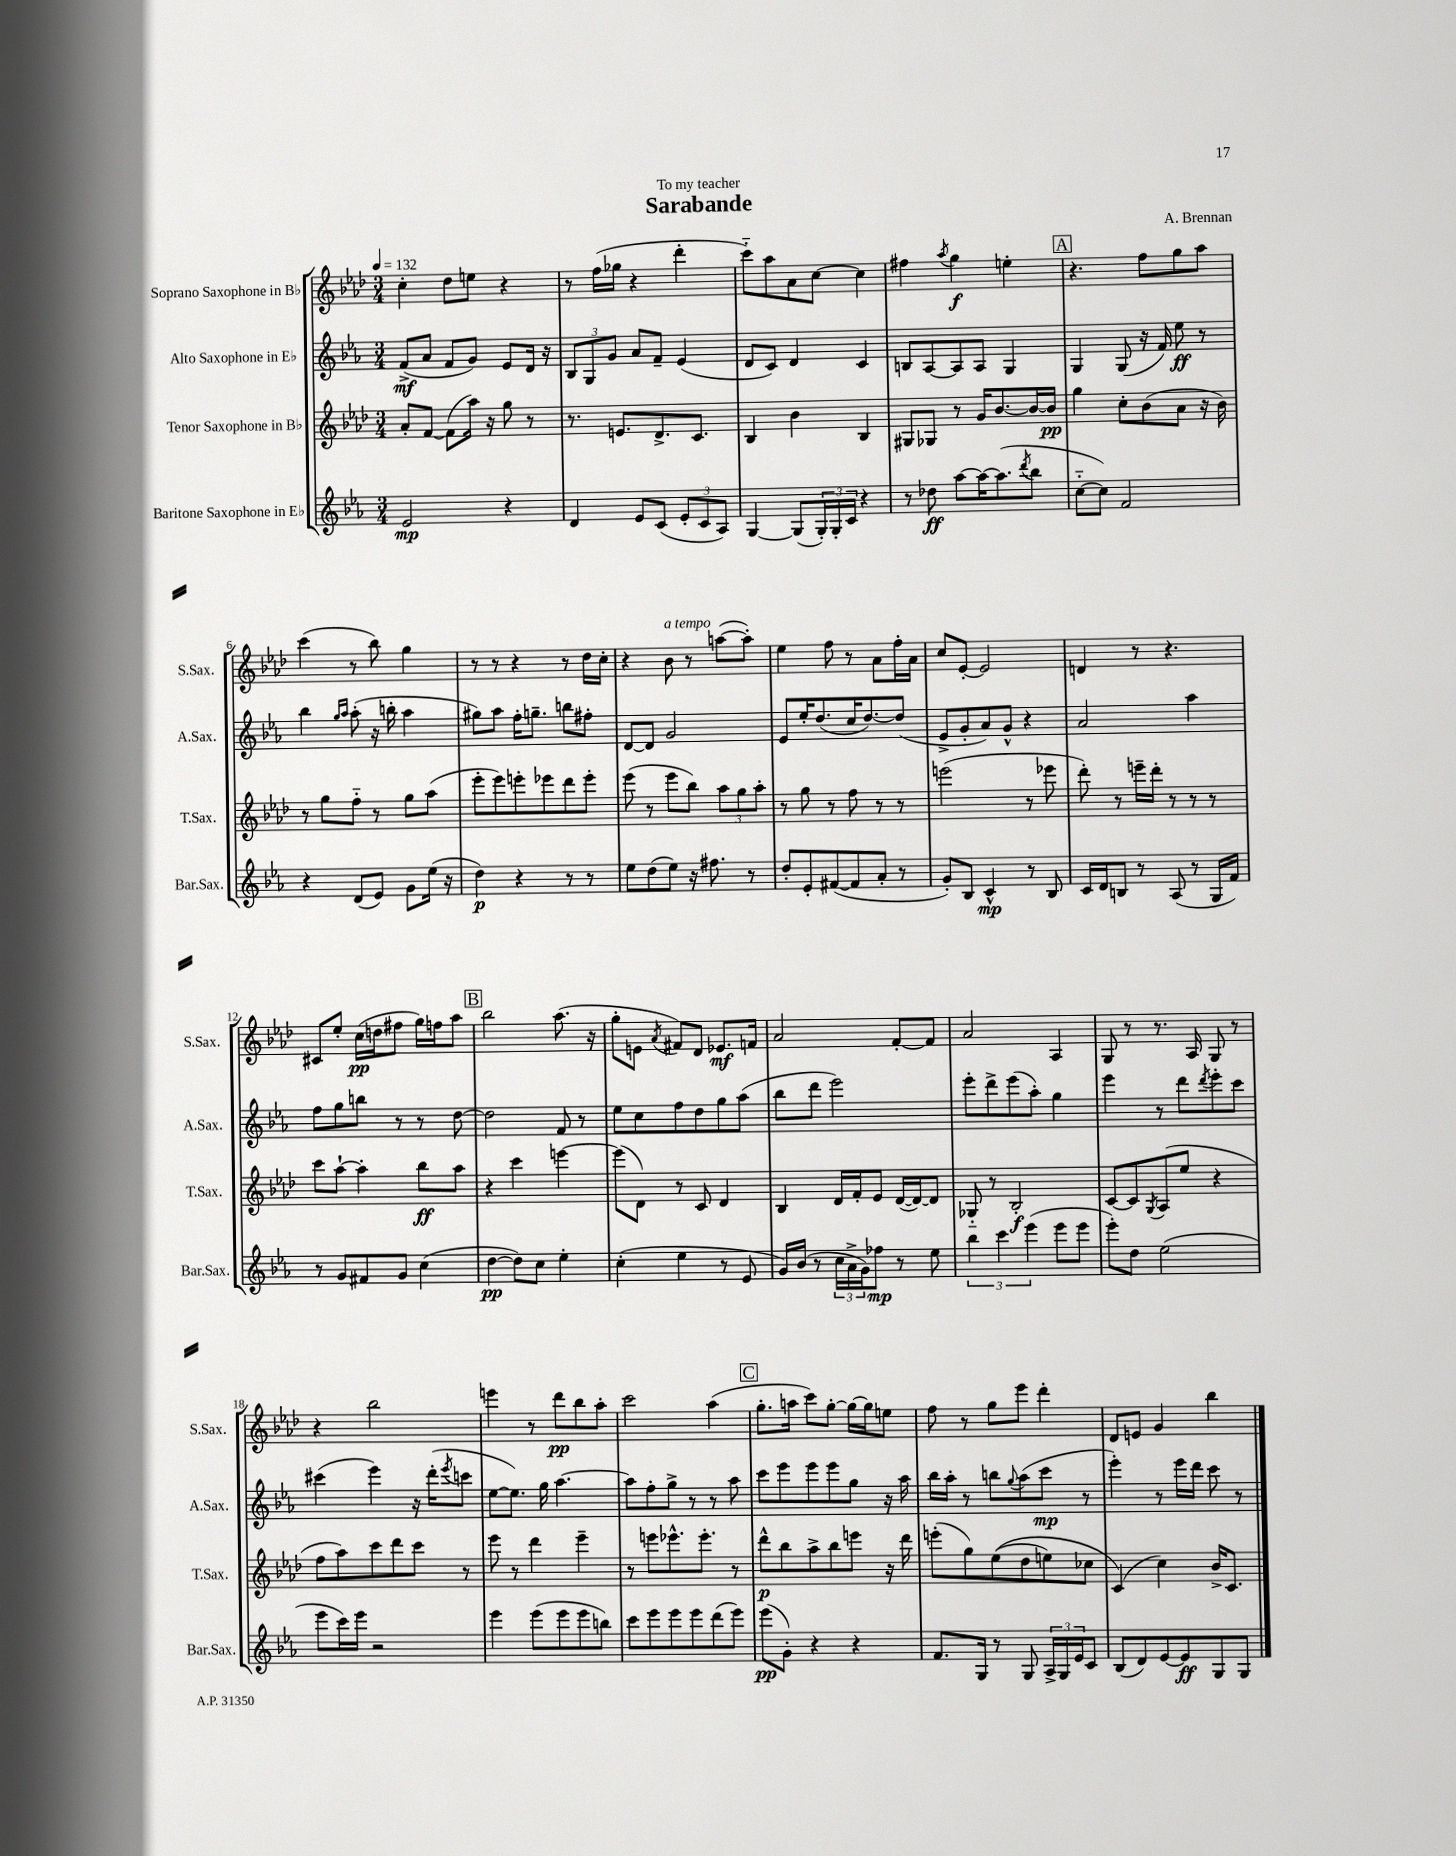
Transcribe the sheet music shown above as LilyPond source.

\header { title = "Sarabande" composer = "A. Brennan" dedication = "To my teacher" }
<<
\new StaffGroup <<
\new Staff = "s0" \with { instrumentName = "Soprano Saxophone in Bb" shortInstrumentName = "S.Sax." } {
    \clef treble \key aes \major \numericTimeSignature \time 3/4 \tempo 4 = 132
    c''4-. des''8 e''8 r4 |
    r8 f''16( ges''16 r4 des'''4-. |
    c'''8-_) aes''8 aes'8 c''8~ c''4 |
    fis''4 \acciaccatura { aes''8 } g''4\f e''4-. |
    \mark \markup { \box "A" } r4. f''8 g''8 aes''8 |
    c'''4( r8 bes''8) g''4 |
    r8 r8 r4 r8 des''16 c''16-. |
    r4 bes'8^\markup { \italic "a tempo" } r8 a''8~( a''8-.) |
    ees''4 f''8 r8 aes'8 f''16-. aes'16 |
    c''8 ees'8~-. ees'2 |
    d'4 r8 r4. |
    cis'8 ees''8-. c''16\pp( d''16 fis''8 g''16) f''16 aes''8 |
    \mark \markup { \box "B" } bes''2 aes''8.( r16 |
    g''8-. e'8 \acciaccatura { aes'8 } fis'8) des'8 ees'8.\mf f'16 |
    aes'2 f'8~-. f'8 |
    aes'2 aes4 |
    g8 r8 r8. aes16 g8 r8 |
    r4 bes''2 |
    e'''4 r8 des'''8\pp bes''8 aes''8-. |
    c'''2 aes''4( |
    \mark \markup { \box "C" } g''8.-. a''16 c'''8) g''8~-. g''16~ g''16 e''8 |
    f''8 r8 g''8 ees'''8 des'''4-. |
    des'8 e'8 g'4 bes''4 \bar "|." |
}
\new Staff = "s1" \with { instrumentName = "Alto Saxophone in Eb" shortInstrumentName = "A.Sax." } {
    \clef treble \key ees \major \numericTimeSignature \time 3/4
    f'8->\mf( aes'8 f'8 g'8) ees'8 d'16 r16 |
    \tuplet 3/2 { bes8 g8 g'8 } aes'8 f'8-- ees'4( |
    d'8 c'8) d'4 c'4 |
    b8 aes8~ aes8 aes8 g4 |
    \mark \markup { \box "A" } g4 g8( r16 f'16) ees''8\ff r8 |
    bes''4 \grace { g''16 aes''16 } aes''8-.( r16 b''16-. aes''4 |
    gis''8) aes''8 f''16-. g''8.-- b''8 fis''8-. |
    d'8~ d'8 g'2 |
    ees'8 ees''16-. d''8.( c''16 d''8.~) d''8( |
    ees'8-> g'8-. aes'8) g'8-^ r4 |
    aes'2 aes''4 |
    f''8 g''8 b''8 r8 r8 d''8~ |
    \mark \markup { \box "B" } d''2 f'8 r8 |
    ees''8 c''8 f''8 d''8 g''8 aes''8( |
    bes''8 d'''8 ees'''2) |
    ees'''8-. d'''8-> ees'''8( aes''8-.) g''4 |
    ees'''4 r8 d'''8 \acciaccatura { d'''8 } ees'''8-. c'''8 |
    cis'''4( ees'''4) r16 d'''16-.( \acciaccatura { ees'''8 } c'''8 |
    ees''8~ ees''8.) g''16 aes''4.~ |
    aes''8 f''8-. g''8-> r8 r8 aes''8 |
    \mark \markup { \box "C" } c'''8 ees'''8 ees'''8 ees'''8 g''8 r16 aes''16 |
    bes''16 aes''16-. r8 b''8 \appoggiatura { g''8 } aes''8( c'''8\mp r8 |
    ees'''4-.) r8 ees'''16 d'''16 c'''8 r8 \bar "|." |
}
\new Staff = "s2" \with { instrumentName = "Tenor Saxophone in Bb" shortInstrumentName = "T.Sax." } {
    \clef treble \key aes \major \numericTimeSignature \time 3/4
    aes'8-. f'8~ f'8( aes''16) r16 g''8 r8 |
    r8. e'8. des'8.-> c'8. |
    bes4 bes'4 bes4 |
    gis8 ges8 r8 g'16 bes'8.~ bes'16~ bes'16\pp |
    \mark \markup { \box "A" } g''4 c''8-. bes'8( aes'8 r16 bes'16) |
    r8 g''8 f''8-_ r8 g''8 aes''8( |
    ees'''8-. ees'''8) e'''8-. ees'''8 des'''8 ees'''8-. |
    ees'''8( r8 ees'''8 bes''8) \tuplet 3/2 { aes''8 g''8 aes''8-. } |
    r8 g''8 r8 f''8 r8 r8 |
    e'''2( r8 ees'''8 |
    des'''8-.) r8 e'''16-- des'''16-. r8 r8 r8 |
    c'''8 aes''8~-! aes''4-. bes''8\ff aes''8 |
    \mark \markup { \box "B" } r4 c'''4 e'''4~ |
    e'''8( des'8) r8 c'8 des'4 |
    bes4 des'16 f'16-. ees'8 des'16~( des'16~) des'8 |
    ges8-_ r8 bes2-.\f |
    c'8~ c'8 \acciaccatura { g8 } aes8( ees''8 r4 |
    f''8 aes''8) c'''8 des'''8 c'''8 r8 |
    ees'''8 r8 des'''4 ees'''4-- |
    r8 e'''8 ees'''8.-^ ees'''8.-. r8 |
    \mark \markup { \box "C" } des'''8-^\p bes''8 aes''8-> bes''8 e'''8 r16 des'''16 |
    e'''8-.( g''8) ees''8(\( des''8 e''8) ces''8 |
    c'4(\) c''4) bes'16-> c'8. \bar "|." |
}
\new Staff = "s3" \with { instrumentName = "Baritone Saxophone in Eb" shortInstrumentName = "Bar.Sax." } {
    \clef treble \key ees \major \numericTimeSignature \time 3/4
    ees'2\mp r4 |
    d'4 ees'8 c'8( \tuplet 3/2 { ees'8-. c'8 aes8) } |
    g4~ g8( \tuplet 3/2 { g16-.) g16-. c'16 } r4 |
    r8 des''8\ff aes''8~ aes''16~ aes''8.( \acciaccatura { d'''8 } bes''8 |
    \mark \markup { \box "A" } c''8~-_ c''8) f'2 |
    r4 d'8( ees'8) g'8 ees''16( r16 |
    d''4\p) r4 r8 r8 |
    ees''8 d''8( ees''8) r16 fis''8. r8 |
    d''8-. ees'8-. fis'8~( fis'8 aes'8-. r8 |
    g'8-.) bes8 c'4-^\mp r8 bes8 |
    c'16 d'16 b8 r8 aes8( r8 g16 f'16) |
    r8 g'8 fis'8 g'8 c''4( |
    \mark \markup { \box "B" } d''4~\pp d''8) c''8 ees''4-. |
    c''4-.( ees''4 r8 ees'8 |
    g'16) bes'16( r8 \tuplet 3/2 { c''16 aes'16-> g'16) } fes''8\mp r8 ees''8 |
    \tuplet 3/2 { bes''4 c'''4 ees'''4( } ees'''8 ees'''8 |
    ees'''8-.) d''8 ees''2( |
    ees'''8 c'''16) ees'''16 r2 |
    ees'''4 ees'''8( ees'''8 ees'''8 b''8) |
    c'''8 ees'''8 ees'''8 ees'''8 d'''8( ees'''8) |
    \mark \markup { \box "C" } ees'''8\pp( g'8-.) r4 r4 |
    f'8. g16 r8 g8 \tuplet 3/2 { aes16-> g16 ees'16 } c'8 |
    bes8( d'8) ees'8~ ees'8\ff g8 g8 \bar "|." |
}
>>
>>
